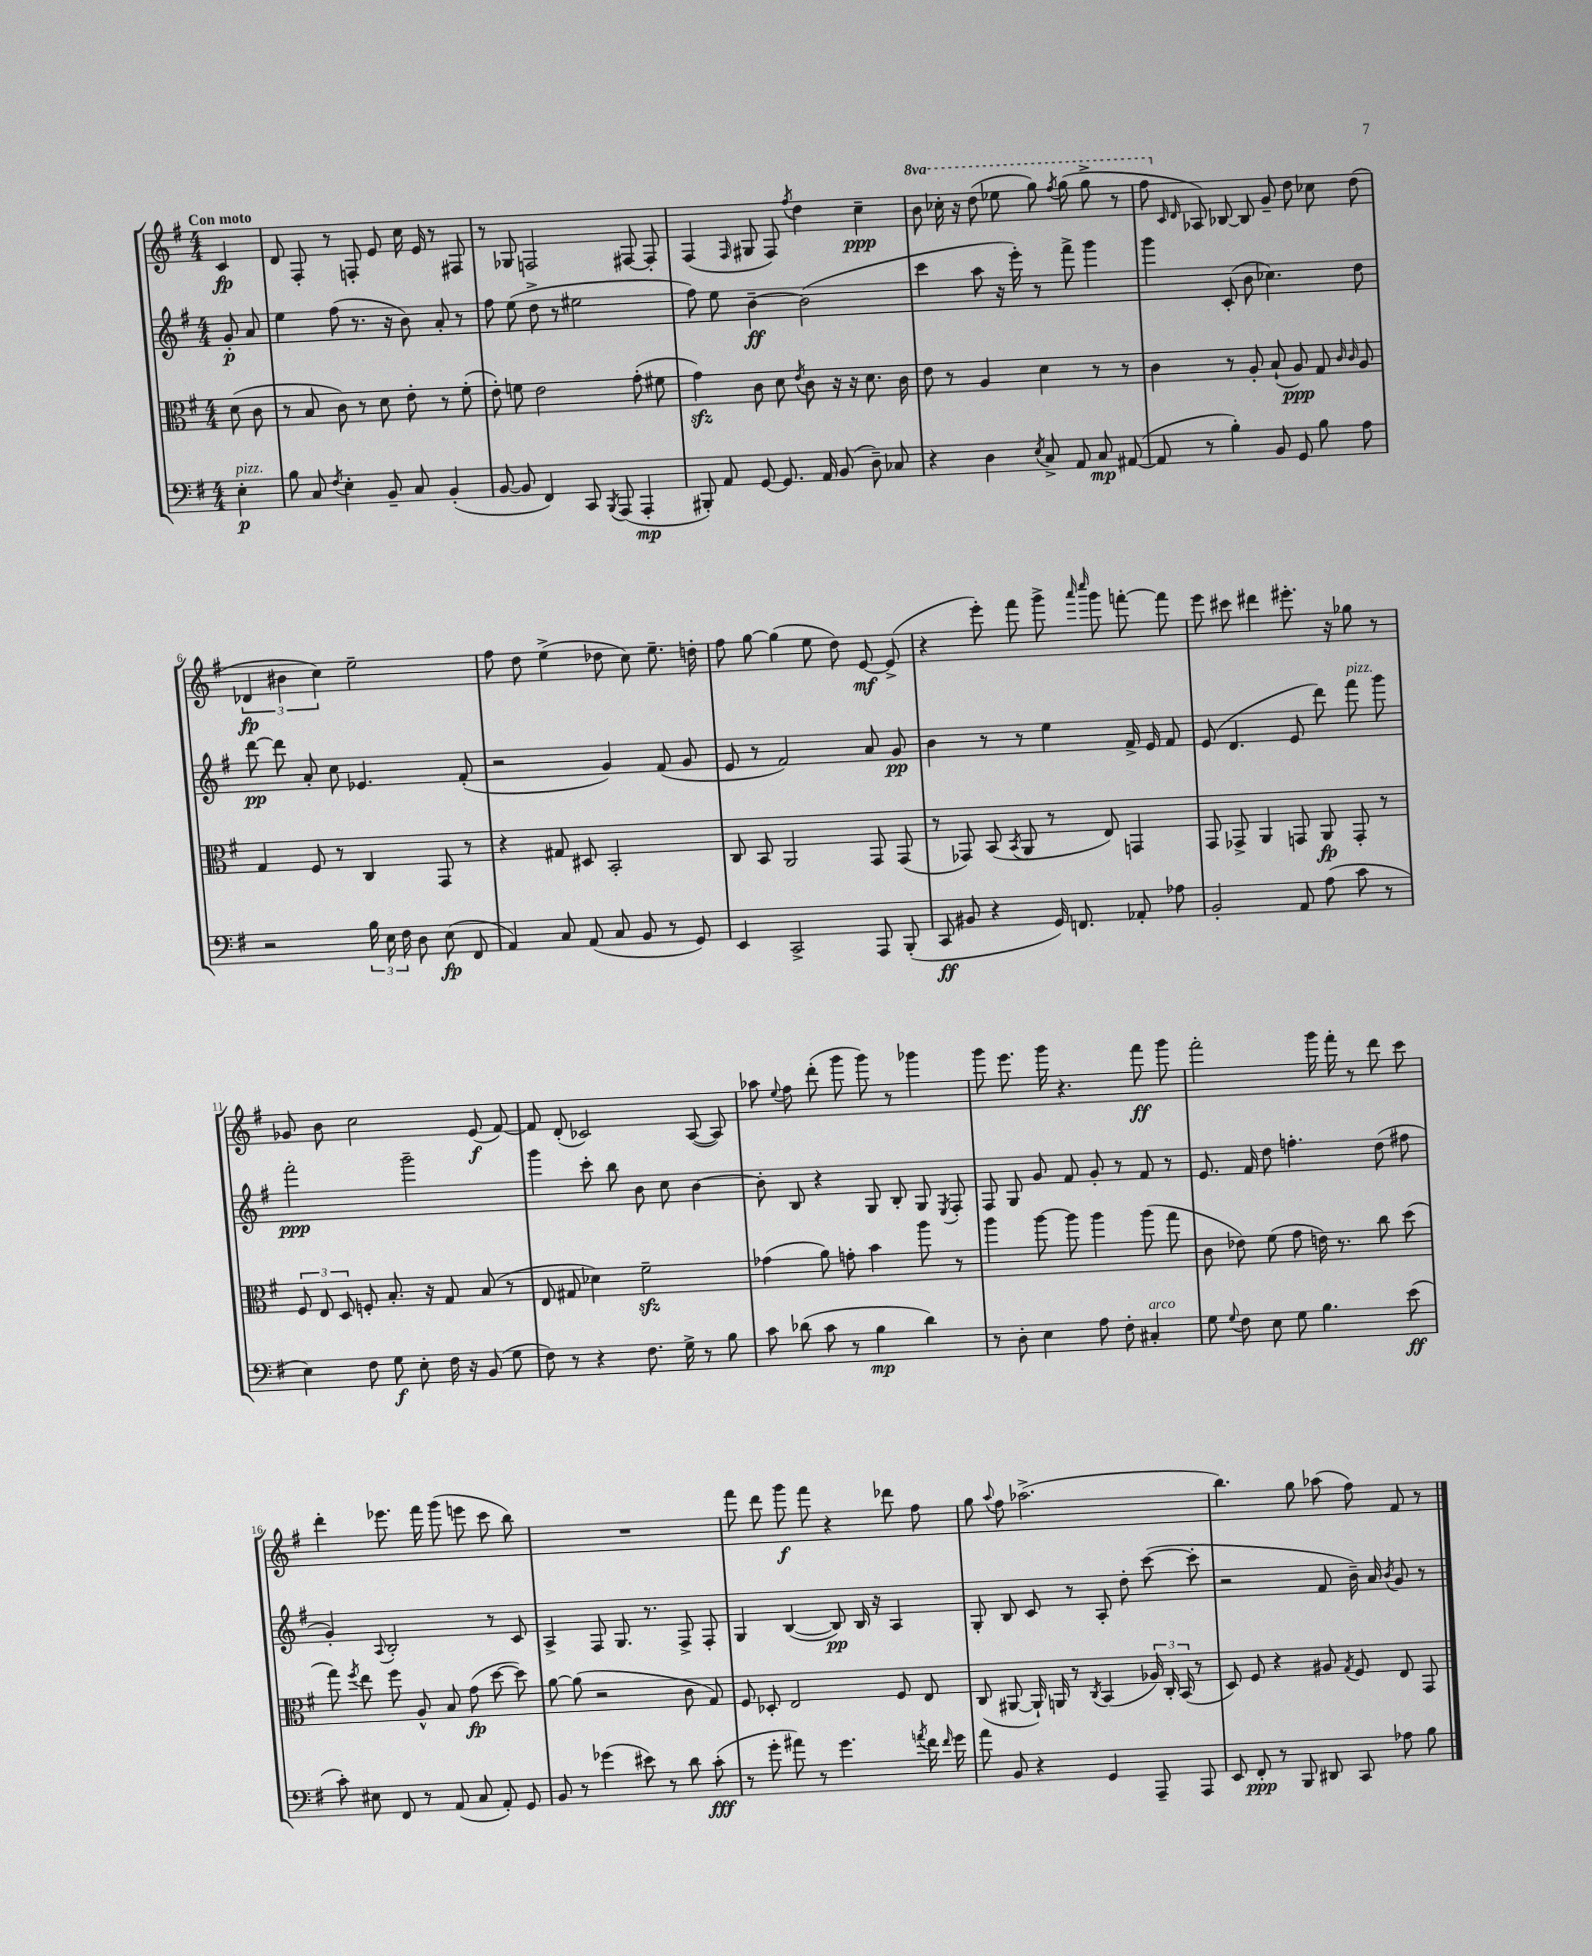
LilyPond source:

<<
\new StaffGroup <<
\new Staff = "s0" {
    \clef treble \key g \major \numericTimeSignature \time 4/4 \set Staff.ottavationMarkups = #ottavation-simple-ordinals \partial 4 \tempo "Con moto"
    \autoBeamOff c'4\fp |
    d'8 fis8-. r8 f8-. e'8 c''16 e'16 r8 fis8 |
    r8 ges8 f2 fis8~ fis8-. |
    fis4( \grace { fis16 } gis8 fis8) \acciaccatura { fis''8 } d''4 c''4--\ppp |
    \ottava #1 b''8 ces'''16-. r16 d'''8( ees'''8 g'''8) \acciaccatura { fis'''8 } g'''8( g'''8-> r8 |
    fis'''8 \ottava #0 \grace { c'16 d'16 } aes8) bes8~ bes8 g'8-- d''8 ces''8 d''8( |
    \tuplet 3/2 { des'4\fp bis'4 c''4) } e''2-- |
    fis''8 d''8 e''4->( des''8 c''8) e''8.-- d''16-. |
    fis''8 g''8~ g''4( e''8 d''8) e'8~\mf e'8->( |
    r4 e'''8-.) fis'''8 g'''8-> \grace { a'''16 c''''16 } g'''8 f'''8~-. f'''8 |
    e'''8 cis'''8 dis'''4 eis'''8.-. r16 ges''8 r8 |
    ges'8 b'8 c''2 e'8\f( fis'8~) |
    fis'8 d'8-.( ces'2) a8~( a8) |
    aes''8 \appoggiatura { e''8 } fis''8 d'''8-.( g'''8 g'''8) r8 ges'''4 |
    g'''8 e'''8. g'''16 r4. fis'''8\ff g'''8 |
    fis'''2-. g'''16 fis'''16-. r8 d'''8 c'''8 |
    d'''4-. ees'''8. fis'''16 g'''8( e'''8 c'''8 b''8) |
    R1 |
    fis'''8 d'''8 g'''8\f fis'''8 r4 des'''8 fis''8 |
    g''8 \appoggiatura { a''8 } fis''8 aes''2.->( |
    b''4.) g''8 aes''8( fis''8) fis'8 r8 \bar "|." |
}
\new Staff = "s1" {
    \clef treble \key g \major \numericTimeSignature \time 4/4 \partial 4
    \autoBeamOff g'8-.\p a'8 |
    e''4 fis''8( r8. r16 b'8) a'8-. r8 |
    fis''8 e''8( d''8-> r8 eis''2 |
    fis''8) e''8 b'4~--\ff b'2( |
    c'''4 a''8 r16 e'''16-.) r8 fis'''8-> g'''4 |
    g'''4 c'8-.( b'8 ces''4.) d''8 |
    d'''8~\pp d'''8 a'8-. c''8 ees'4. fis'8-.( |
    r2 g'4) fis'8( g'8 |
    e'8 r8 fis'2) a'8 g'8\pp |
    b'4 r8 r8 e''4 fis'16-> e'16 fis'8 |
    e'8( d'4. e'8 d'''8) fis'''8^\markup { \italic "pizz." } g'''8 |
    fis'''2-.\ppp g'''2-- |
    g'''4 c'''8-. b''8 b'8 c''8 b'4~ |
    b'8-. b8 r4 g8 b8-. g8 \acciaccatura { e8 } fis8-. |
    fis8 g8 g'8 fis'8 g'8-. r8 fis'8 r8 |
    e'8. fis'16 d''8 f''4.-. d''8( fis''8 |
    g'4-.) \appoggiatura { a8 } b2-. r8 c'8 |
    a4-> fis8 g8. r8. fis8-> fis8-. |
    g4 b4~( b8\pp) b16 r16 a4 |
    g8-. b8 c'8 r8 a8-. d''8-. c'''8~( c'''8-. |
    r2 fis'8 b'16--) a'16 \acciaccatura { b'8 } g'8 r8 \bar "|." |
}
\new Staff = "s2" {
    \clef alto \key g \major \numericTimeSignature \time 4/4 \partial 4
    \autoBeamOff d'8( c'8 |
    r8 b8 c'8) r8 d'8 e'8-. r8 fis'8-.( |
    e'8-.) f'8 e'2 g'8-.( fis'8 |
    g'4\sfz) c'8 d'8 \acciaccatura { e'8 } c'8 r16 r16 d'8. c'16 |
    e'8 r8 a4 d'4 r8 r8 |
    c'4 r8 a8-. b8-!( a8\ppp) g8 \grace { c'16 c'16 } a8 |
    g4 fis8 r8 c4 g,8 r8 |
    r4 gis8 dis8 b,2-. |
    c8 b,8 a,2 g,8 g,8( |
    r8 ges,8) b,8( \acciaccatura { b,8 } a,8 r8 e8) g,4 |
    g,8 ges,8-> a,4 g,8 a,8\fp g,8-. r8 |
    \tuplet 3/2 { fis8 e8 d8 } f8-. b8.-. r16 g8 b8( r8 |
    e8 gis8 des'4) fis'2--\sfz |
    ges'4( a'8) g'8-. b'4 a''8 r8 |
    a''4 a''8~ a''8 a''4 a''8( g''8 |
    c'8 ees'8) fis'8( g'8 e'16) r8. c''8 d''8( |
    g''8) \acciaccatura { fis''8 } e''8 fis''8 a8-^ b8 g'8\fp( d''8~ d''8) |
    a'8~ a'8( r2 c'8 g8) |
    fis8 des8-. e2 fis8 e8 |
    c8( ais,8~ ais,16-!) a,16 r8 \acciaccatura { c8 } b,4( \tuplet 3/2 { aes16) c16-. b,16( } r8 |
    d8) fis8 r4 ais8 \acciaccatura { g8 } fis8 e8 g,8 \bar "|." |
}
\new Staff = "s3" {
    \clef bass \key g \major \numericTimeSignature \time 4/4 \partial 4
    \autoBeamOff e4-.\p^\markup { \italic "pizz." } |
    b8 c8 \acciaccatura { fis8 } e4-. b,8-- c8 b,4-.( |
    b,8~ b,8 fis,4) c,8 \acciaccatura { b,,8 } a,,8( a,,4-.\mp |
    bis,,8-.) a,8 g,8~ g,8. a,16 b,8( d8--) ces8 |
    r4 d4 \acciaccatura { e8 } c8-> a,8 c8\mp ais,8~( |
    ais,8 r8 b4-.) b,8 g,8 b8 a8 |
    r2 \tuplet 3/2 { b16 e16 fis16 } d8 e8\fp( fis,8 |
    a,4) c8 a,8( c8 b,8 r8 g,8) |
    e,4 c,2-> a,,8 b,,8-.( |
    c,8\ff bis,8 r4 g,16) f,8. aes,8-. aes8 |
    b,2-. a,8 a8( c'8 r8 |
    e4) fis8 g8\f e8-. fis16 r16 b,8( g8 |
    fis8) r8 r4 fis8. g16-> r8 b8 |
    c'8 des'8( c'8 r8 b4\mp des'4) |
    r8 d8-. e4 a8 fis8-. cis4-.^\markup { \italic "arco" } |
    g8 \appoggiatura { g8 } fis8 e8 g8 b4. e'8\ff( |
    c'8-.) eis8 fis,8 r8 a,8( c8 a,8-.) g,8 |
    b,8 r8 ges'4( eis'8) r8 d'8 c'8-.\fff( |
    r8 g'8-. ais'8) r8 g'4. \acciaccatura { a'8 } fis'16 \grace { fis'16 } g'16 |
    a'8 b,8 r4 g,4 a,,8-- a,,8 |
    e,8 fis,8-.\ppp r8 b,,8 dis,8 c,8 aes8 b8 \bar "|." |
}
>>
>>
